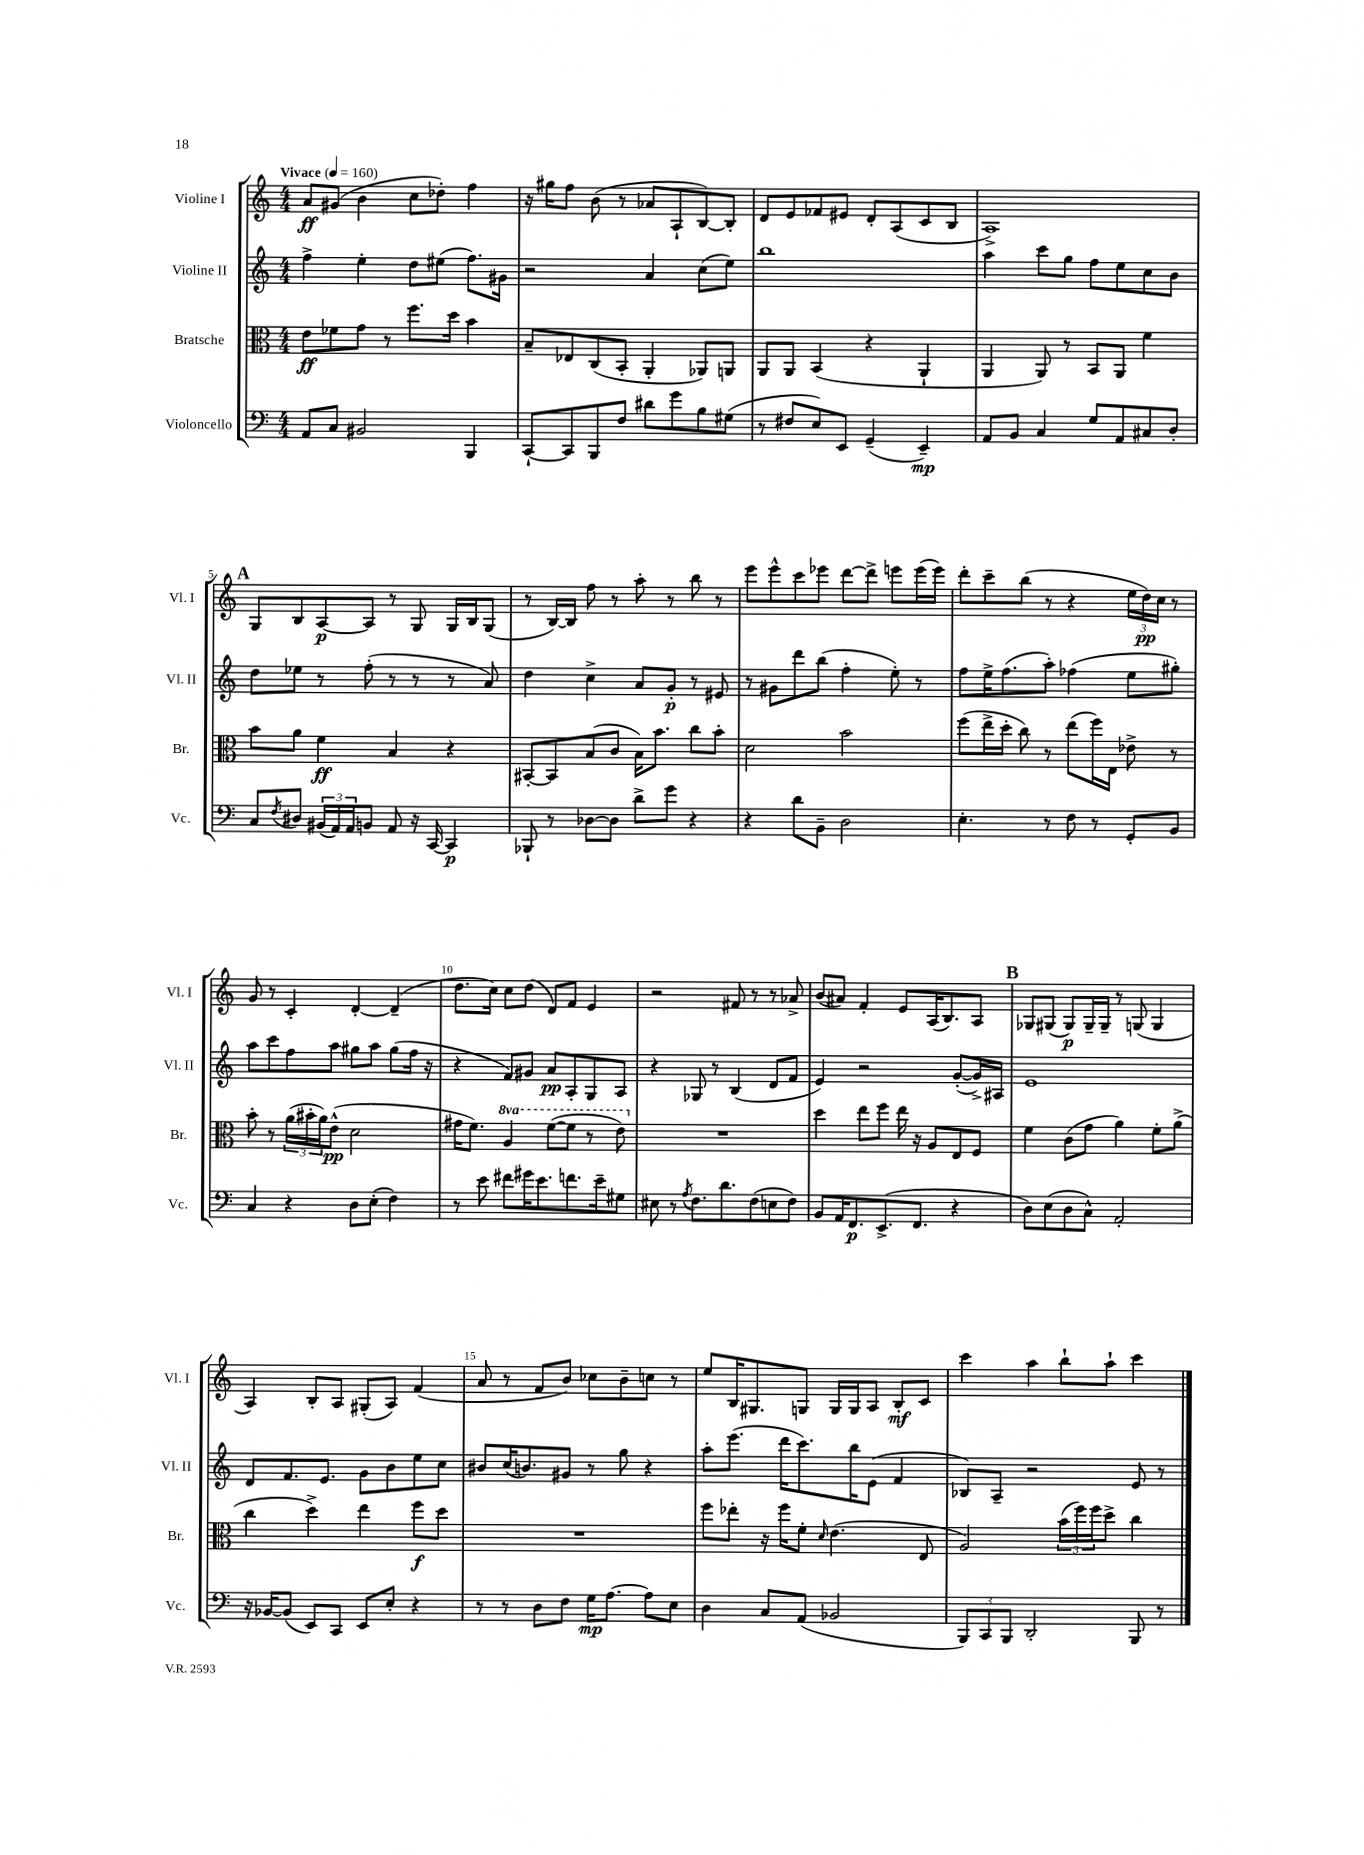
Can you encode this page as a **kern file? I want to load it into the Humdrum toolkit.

**kern	**kern	**kern	**kern
*staff4	*staff3	*staff2	*staff1
*clefF4	*clefC3	*clefG2	*clefG2
*k[]	*k[]	*k[]	*k[]
*M4/4	*M4/4	*M4/4	*M4/4
*MM160	*MM160	*MM160	*MM160
8AA	8e	4ff^	8a
8C	8f-	.	(8g#
2BB#	8g	4ee'	4b
.	8r	.	.
.	8.ff	8dd	8cc
.	.	(8ee#	8dd-')
.	16dd	.	.
4BBB	4b	8.ff)	4ff
.	.	16g#	.
=	=	=	=
[8CC`	8B~	2r	16r
.	.	.	16gg#
8CC]	8E-	.	8ff
8BBB	(8C	.	(8b
8F	8BB'	.	8r
8d#	4AA'	4a	8a-
8g	.	.	8A`
8B	8AA-)	(8cc	[8B)
(8G#	8AA	8ee)	8B']
=	=	=	=
8r	8AA	1bb	8d
8F#	8AA	.	8e
8E)	(4BB	.	8f-
8EE	.	.	8e#
(4GG~	4r	.	8d'
.	.	.	(8A
4EE~)	4AA`	.	8c
.	.	.	8B
=	=	=	=
8AA	4AA	4aa	1A^)
8BB	.	.	.
4C	8AA)	8ccc	.
.	8r	8gg	.
8G	8BB	8ff	.
8AA	8AA	8ee	.
8C#	4f	8cc	.
8D'	.	8b	.
=	=	=	=
8C	8b	8dd	8G
8qF	.	.	.
8D#	8a	8ee-	8B
(24BB#	4f	8r	[8A
24AA)	.	.	.
24AA	.	.	.
8BB	.	(8ff'	8A]
8AA	4B	8r	8r
16r	.	8r	8G
[16CC	.	.	.
4CC]	4r	8r	16G
.	.	.	16B
.	.	8a)	(8G
=	=	=	=
8BBB-`	[8BB#'	4dd	8r
8r	8BB#]	.	[16B)
.	.	.	16B]
[8D-	(8B	4cc^	8ff
8D-]	8c	.	8r
8d^	16B)	8a	8aa'
.	8.b	.	.
8g	.	8g'	8r
4r	8cc	8r	8bb
.	8b'	8e#	8r
=	=	=	=
4r	2d	8r	8eee
.	.	8g#	8eee^^
8d	.	8ddd	8ccc
8BB~	.	(8bb	8eee-
2D	2b	4ff'	[8ddd
.	.	.	8ddd^]
.	.	8ee')	8eee
.	.	8r	(16eee
.	.	.	16eee)
=	=	=	=
4.E'	(8ff	8ff	8ddd'
.	16ee^	16ee^	8ccc~
.	16dd'	(8.ff	.
.	8cc)	.	(8bb
8r	8r	8aa')	8r
8F	(8ee	(4ff-	4r
8r	16ff)	.	.
.	16E	.	.
8GG'	8e-^	8ee	24ee
.	.	.	24dd)
.	.	.	24cc
8BB	8r	8gg#')	8r
=	=	=	=
4C	8b'	8aa	8g
.	8r	8ccc	8r
4r	(24a	8ff	4c'
.	24b#'	.	.
.	24a)	.	.
.	(8e^^	8aa	.
8D	2d	8gg#	[4d'
(8E'	.	8aa	.
4F)	.	(8gg#	(4d~]
.	.	16ff	.
.	.	16r	.
=	=	=	=
8r	16g#	4r	8.dd
.	8.f)	.	.
8e	.	.	.
.	.	.	16cc)
8f#	4a	8f)	8cc
16g#	.	8g#	(8dd
8.e	.	.	.
.	([8ff	8a	8d)
8.f	8ff]	8A'	8f
.	8r	8G	4e
16e~	.	.	.
8G#	8ee)	8A	.
=	=	=	=
8E#	1r	4r	2r
8r	.	.	.
8qA	.	.	.
8.F	.	8G-	.
.	.	8r	.
8.d	.	.	.
.	.	(4B	8f#
(8F	.	.	8r
8E	.	8d	8r
8F)	.	8f	8a-^
=	=	=	=
8BB	4dd	4e)	(8b
16AA	.	.	8a#)
8.FF	.	.	.
.	8ee	2r	4f'
(8.EE^	8ff	.	.
.	16ee	.	8e
8.FF	16r	.	.
.	8A	.	(16A
.	.	.	8.B)
4r	8E	([8g'	.
.	8F	16g^])	8A
.	.	16A#	.
=	=	=	=
8D)	4f	1e	8G-
(8E	.	.	(8G#
8D	(8c	.	8G#)
8C^^)	8g	.	16G#~
.	.	.	16G#~
2AA'	4a)	.	8r
.	.	.	(8G
.	8f'	.	4G
.	(8a^	.	.
=	=	=	=
16r	4cc	8d	4A)
[16BB-	.	.	.
(8BB-]	.	8.f	.
8EE)	4dd^)	.	8B'
.	.	8.e	.
8CC	.	.	8A
8EE	4ee	8g	(8G#'
8E'	.	8b	8A)
4r	8ff	8ee	(4f
.	8dd	8cc	.
=	=	=	=
8r	1r	8b#	8a
8r	.	(16cc	8r
.	.	8.b)	.
8D	.	.	8f
8F	.	8g#	8b)
16G	.	8r	8cc-
[8.A	.	.	.
.	.	8gg	8b~
8A]	.	4r	8cc
8E	.	.	8r
=	=	=	=
4D	8ff	8aa'	8ee
.	8ee-'	(8.eee	16B
.	.	.	8.G#
8C	16r	.	.
.	16ff	16ddd	.
(8AA	8f'	8.ccc)	8G
.	16qqd	.	.
2BB-	(4.e	.	16G
.	.	16bb	16G
.	.	(8e	8A
.	.	4f	8B'
.	8E	.	8c
=	=	=	=
12BBB)	2A)	8B-)	4ccc
12CC	.	.	.
.	.	8A~	.
12BBB	.	.	.
2DD'	.	2r	4aa
.	(24b	.	8bb`
.	24ff)	.	.
.	24ff	.	.
.	8dd^	.	8aa`
8BBB	4cc	8e	4ccc
8r	.	8r	.
==	==	==	==
*-	*-	*-	*-
